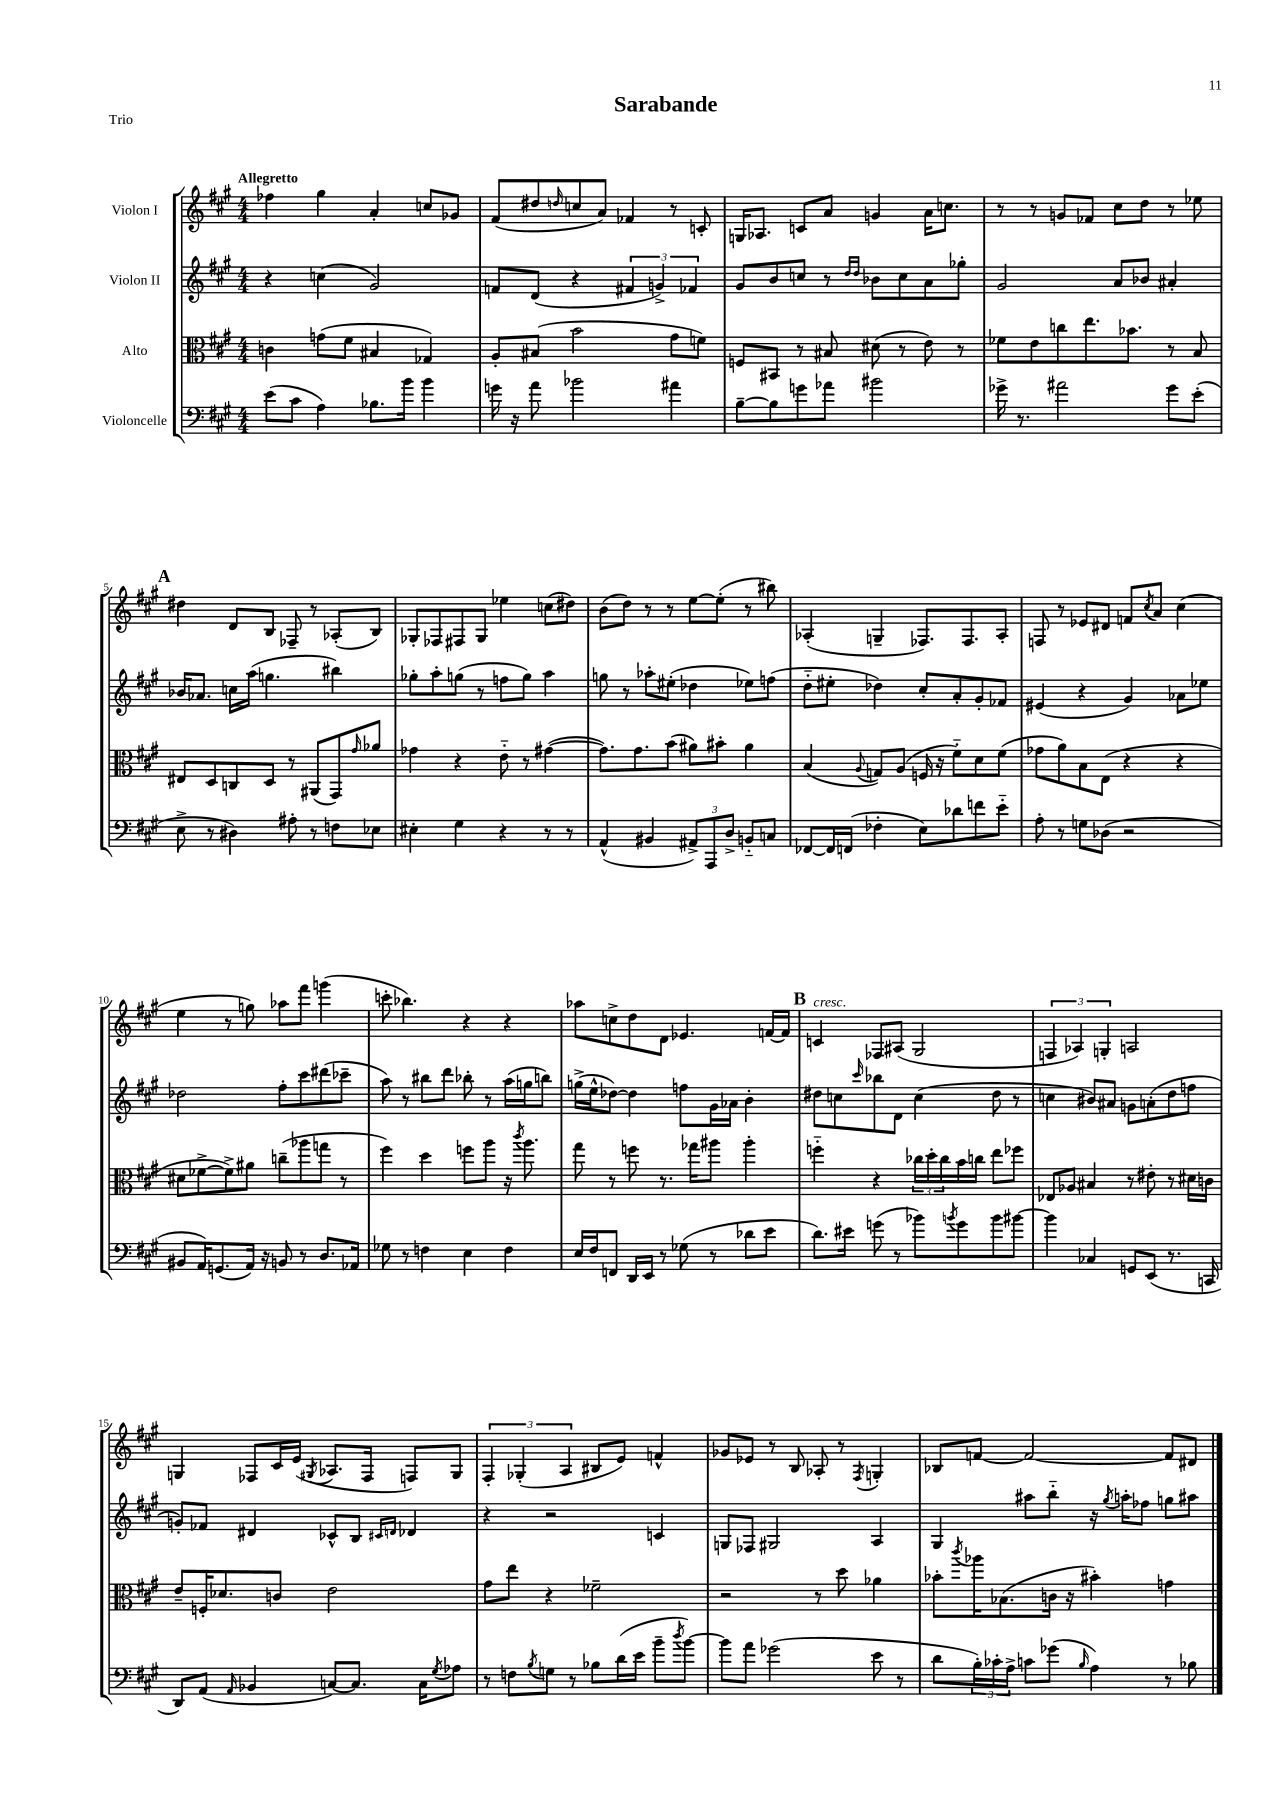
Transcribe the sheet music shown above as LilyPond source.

\header { title = "Sarabande" piece = "Trio" }
<<
\new StaffGroup <<
\new Staff = "s0" \with { instrumentName = "Violon I" } {
    \clef treble \key a \major \numericTimeSignature \time 4/4 \tempo "Allegretto"
    fes''4 gis''4 a'4-. c''8 ges'8 |
    fis'8( dis''8 \grace { d''16 } c''8 a'8) fes'4 r8 c'8-. |
    g16 aes8. c'8 a'8 g'4 a'16 c''8. |
    r8 r8 g'8 fes'8 cis''8 d''8 r8 ees''8 |
    \mark \markup { \bold "A" } dis''4 d'8 b8 fes8-- r8 aes8-.( b8) |
    ges8-. fes8 fis8 ges8 ees''4 c''8( dis''8) |
    b'8( d''8) r8 r8 e''8~ e''8-.( r8 bis''8) |
    aes4-.( g4-- fes8.) fes8. aes8-. |
    f8 r8 ees'8 dis'8 f'8 \acciaccatura { cis''8 } a'8 cis''4( |
    e''4 r8 g''8) aes''8 fis'''8 g'''4( |
    c'''8-. bes''4.) r4 r4 |
    aes''8 c''8-> d''8 d'8 ees'4. f'16~ f'16 |
    \mark \markup { \bold "B" } c'4^\markup { \italic "cresc." } fes8 ais8( gis2 |
    \tuplet 3/2 { f4 aes4) g4-. } a2 |
    g4 fes8 cis'16 e'16( \acciaccatura { gis8 } aes8. fes16 f8) gis8 |
    \tuplet 3/2 { fis4-. ges4-.( a4 } bis8 e'8) f'4-^ |
    ges'8 ees'8 r8 b8 aes8-. r8 \acciaccatura { fis8 } g4-. |
    bes8 f'8~ f'2~ f'8 dis'8 \bar "|." |
}
\new Staff = "s1" \with { instrumentName = "Violon II" } {
    \clef treble \key a \major \numericTimeSignature \time 4/4
    r4 c''4( gis'2) |
    f'8 d'8( r4 \tuplet 3/2 { fis'4 g'4->) fes'4 } |
    gis'8 b'8 c''8 r8 \grace { d''16 d''16 } bes'8 c''8 a'8 ges''8-. |
    gis'2 a'8 bes'8 ais'4-. |
    \mark \markup { \bold "A" } bes'16 aes'8. c''16 a''16( g''4. bis''4) |
    ges''8-. a''8-. g''8( r8 f''8 g''8) a''4 |
    g''8 r8 aes''8-. eis''8-.( des''4 ees''8) f''8( |
    d''8-_ eis''8-. des''4) cis''8-. a'8-. gis'8-. fes'8 |
    eis'4( r4 gis'4) aes'8 ees''8 |
    des''2 fis''8-. cis'''8 dis'''8( ces'''8-- |
    a''8) r8 bis''8 d'''8 bes''8-. r8 a''16( g''16 b''8) |
    g''16->( e''16-^ des''8~) des''4 f''8 gis'16 aes'16 b'4-. |
    \mark \markup { \bold "B" } dis''8 c''8 \grace { cis'''16 } bes''8 d'8 c''4( dis''8 r8 |
    c''4 bis'8) ais'8 g'8 a'8-.( d''8 f''8 |
    g'8-.) fes'8 dis'4 ces'8-^ b8 \grace { cis'16 d'16 } des'4 |
    r4 r2 c'4 |
    g8 fes8 gis2 a4 |
    gis4 ais''8 b''8-_ r16 \acciaccatura { gis''8 } a''16-. fes''8 g''8 ais''8 \bar "|." |
}
\new Staff = "s2" \with { instrumentName = "Alto" } {
    \clef alto \key a \major \numericTimeSignature \time 4/4
    c'4 g'8( fis'8 bis4 ges4) |
    a8-. bis8( b'2 gis'8 f'8) |
    f8 bis,8 r8 bis8 dis'8( r8 e'8) r8 |
    fes'8 e'8 c''8 e''8. bes'8. r8 b8 |
    \mark \markup { \bold "A" } eis8 d8 c8 d8 r8 ais,8( gis,8) \grace { gis'16 } aes'8 |
    ges'4 r4 e'8-_ r8 gis'4~( |
    gis'8.) gis'8. b'8( ais'8) bis'8-. ais'4 |
    b4( \appoggiatura { a8 } g8) a8( f16 r16 fis'8-_) d'8 fis'8( |
    ges'8 a'8) b8 e8( r4 r4 |
    dis'8 fes'8~-> fes'8->) ais'8 c''8--( aes''8 g''8 r8 |
    fis''4) d''4 f''8 a''8 r16 \acciaccatura { cis'''8 } a''8. |
    gis''8 r8 f''8 r8. ges''16 ais''8 ais''4-. |
    \mark \markup { \bold "B" } f''4-_ r4 \tuplet 3/2 { ces''16 d''16-. ces''16 } b'16 c''16 e''8 fes''8 |
    ees8 aes8 bis4 r8 eis'8-. r8 dis'16 c'16 |
    e'8-- f16-. des'8. c'8 e'2 |
    gis'8 e''8 r4 fes'2-- |
    r2 r8 d''8 aes'4 |
    bes'8-. \acciaccatura { cis'''8 } aes''16 bes8.( c'16 r16 bis'4-.) g'4 \bar "|." |
}
\new Staff = "s3" \with { instrumentName = "Violoncelle" } {
    \clef bass \key a \major \numericTimeSignature \time 4/4
    e'8( cis'8 a4) bes8. b'16 b'4 |
    g'16 r16 a'8 bes'2 ais'4 |
    b8~-- b8 g'8 aes'8 bis'2 |
    ges'16-> r8. ais'2 ges'8 e'8-.( |
    \mark \markup { \bold "A" } e8-> r8 dis4) ais8-. r8 f8 ees8 |
    eis4-. gis4 r4 r8 r8 |
    a,4-^( bis,4 \tuplet 3/2 { ais,8->) a,,8 d8-> } b,8-_ c8 |
    fes,8~ fes,16 f,16( fes4-. e8) des'8 f'8 e'8-_ |
    a8-. r8 g8 des8( r2 |
    bis,8 a,16) g,8.( a,16) r16 b,8 r8 d8. aes,16 |
    ges8 r8 f4 e4 f4 |
    e16 fis16 f,8 d,16 e,16 r8 ges8( r8 des'8 e'8 |
    \mark \markup { \bold "B" } d'8.) eis'16 g'8( r8 bes'8) \acciaccatura { b'8 } g'8 b'8 bis'8~ |
    bis'4 ces4 g,8 e,8( r8. c,16 |
    d,8) a,8( \grace { a,16 } bes,4 c8~) c8. c16 \acciaccatura { gis8 } aes8 |
    r8 f8 \acciaccatura { b8 } g8 r8 bes8 d'16( e'16 b'8-- \acciaccatura { d''8 } b'8~) |
    b'8 a'8 ges'2( e'8 r8 |
    d'8 \tuplet 3/2 { b16-.) ces'16-. a16-> } c'8 ges'8( \grace { b16 } a4) r8 bes8 \bar "|." |
}
>>
>>
